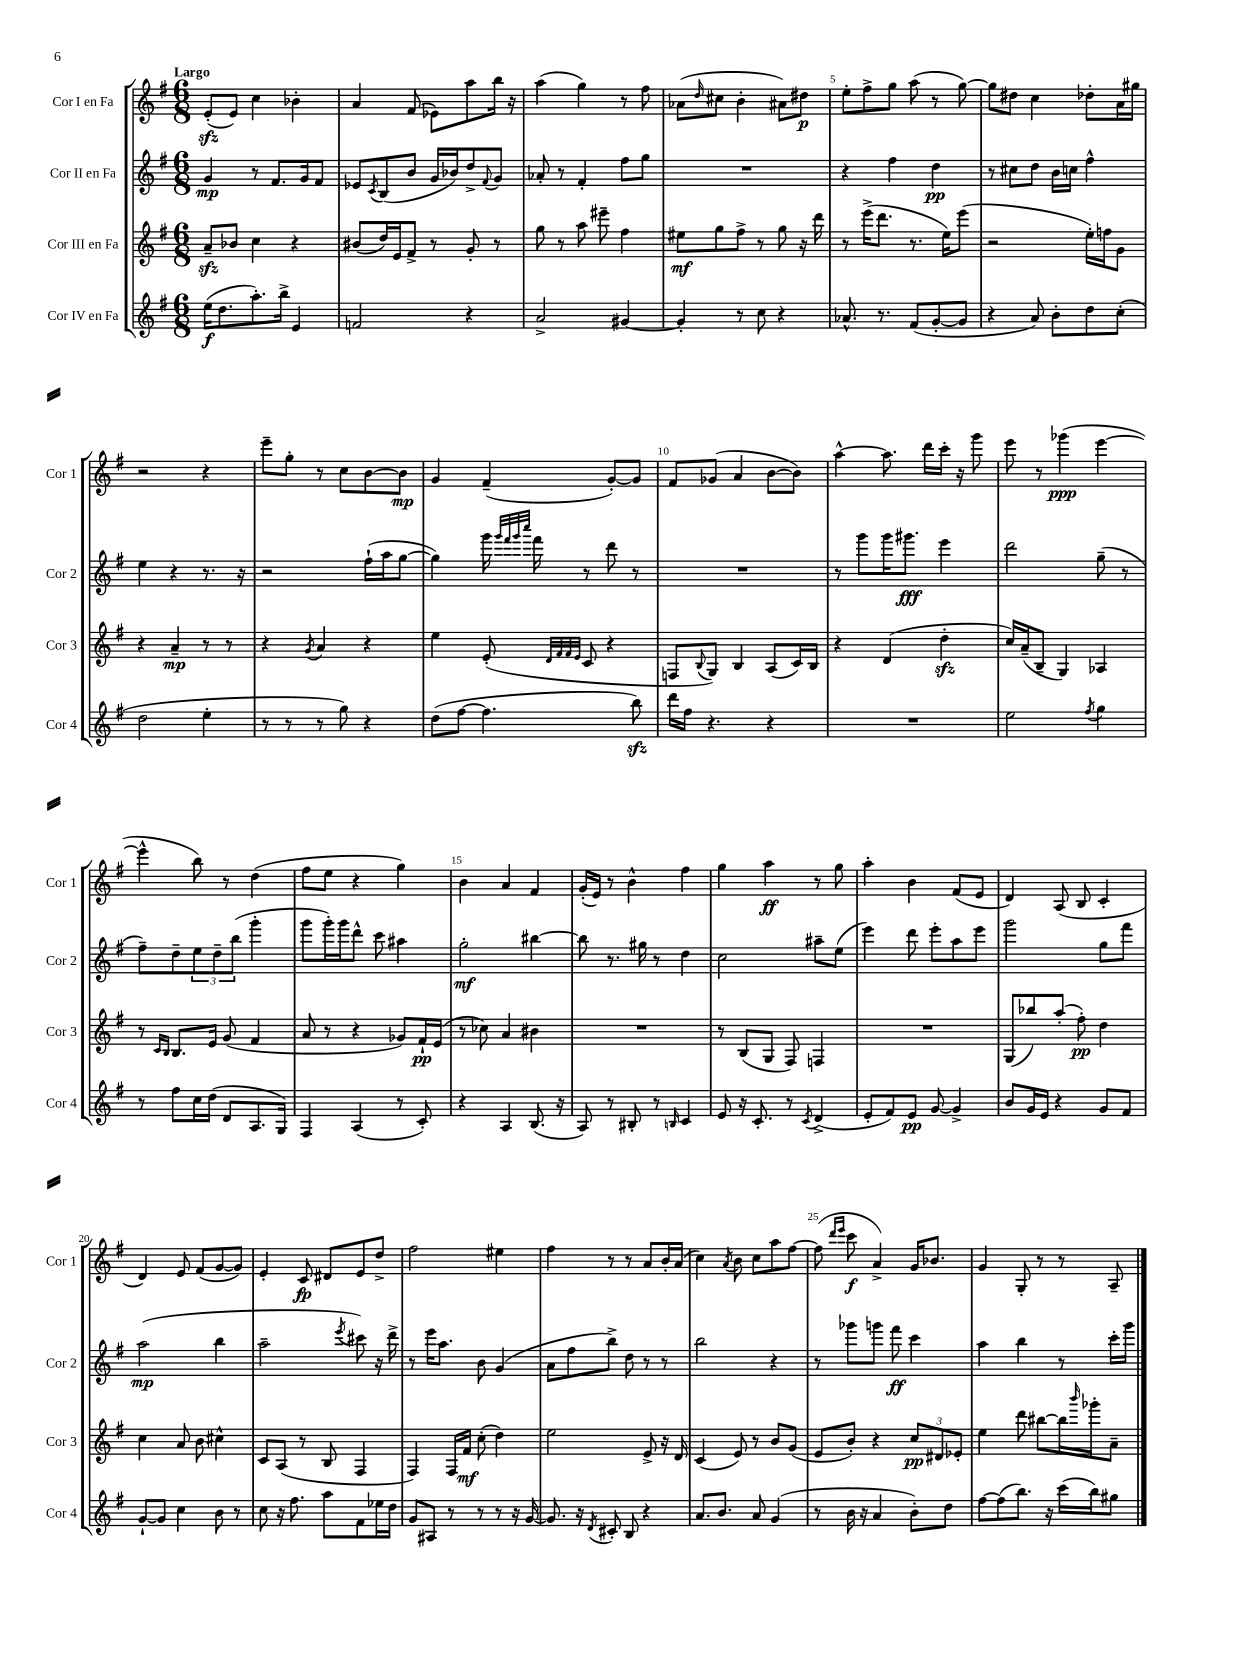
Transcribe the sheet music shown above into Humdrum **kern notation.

**kern	**kern	**kern	**kern
*staff4	*staff3	*staff2	*staff1
*clefG2	*clefG2	*clefG2	*clefG2
*k[f#]	*k[f#]	*k[f#]	*k[f#]
*M6/8	*M6/8	*M6/8	*M6/8
(16ee	8a~	4g	(8e'
8.dd	.	.	.
.	8b-	.	8e)
8.aa')	4cc	8r	4cc
.	.	8.f#	.
16bb^	.	.	.
4e	4r	.	4b-'
.	.	16g	.
.	.	8f#	.
=	=	=	=
2f	(8b#	8e-	4a
.	.	8qc	.
.	16dd)	(8B	.
.	16e	.	.
.	8f#^	8b	(8f#
.	8r	16g	8e-)
.	.	16b-)	.
4r	8g'	8dd^	8aa
.	.	8qqf#	.
.	8r	8g	16bb
.	.	.	16r
=	=	=	=
2a^	8gg	8a-'	(4aa
.	8r	8r	.
.	8aa	4f#'	4gg)
.	8eee#~	.	.
[4g#	4ff#	8ff#	8r
.	.	8gg	8ff#
=	=	=	=
4g#']	8ee#	2.r	(8a-
.	.	.	16qqdd
.	8gg	.	8cc#
8r	8ff#^	.	4b'
8cc	8r	.	.
4r	8gg	.	8a#)
.	16r	.	8dd#
.	16ddd	.	.
=	=	=	=
8.a-^^	8r	4r	8ee'
.	(16eee^	.	8ff#^
8.r	8.ddd	.	.
.	.	4ff#	8gg
(8f#	8.r	.	(8aa
[8g'	.	4dd	8r
.	16ee)	.	.
8g]	(8eee	.	[8gg)
=	=	=	=
4r	2r	8r	8gg]
.	.	8cc#	8dd#
8a)	.	8dd	4cc
8b'	.	16b	.
.	.	16cc	.
8dd	16ee')	4ff#^^	8dd-'
.	16ff	.	.
(8cc'	8g	.	16a
.	.	.	16gg#
=	=	=	=
2dd	4r	4ee	2r
.	4a~	4r	.
4ee'	8r	8.r	4r
.	8r	.	.
.	.	16r	.
=	=	=	=
8r	4r	2r	8eee~
8r	.	.	8gg'
.	8qg	.	.
8r	4a	.	8r
8gg)	.	.	8cc
4r	4r	(16ff#`	[8b
.	.	16aa	.
.	.	[8gg	8b]
=	=	=	=
(8dd	4ee	4gg])	4g
[8ff#	.	.	.
4.ff#]	(8e'	16ggg	(4f#~
.	.	32qqggg	.
.	.	32qqfff#	.
.	.	32qqggg	.
.	.	32qqcccc	.
.	.	16fff#	.
.	32qqd	.	.
.	32qqf#	.	.
.	32qqf#	.	.
.	32qqe	.	.
.	8c	8r	.
.	4r	8ddd	[8g')
8bb)	.	8r	8g]
=	=	=	=
16ddd	8F	2.r	8f#
16ff#	.	.	.
.	8qqB	.	.
4.r	8G)	.	(8g-
.	4B	.	4a
4r	(8A	.	[8b
.	16c)	.	8b])
.	16B	.	.
=	=	=	=
2.r	4r	8r	[4aa^^
.	.	8ggg	.
.	(4d	16ggg	8.aa]
.	.	8.ggg#	.
.	.	.	16ddd
.	4dd'	4eee	16ccc'
.	.	.	16r
.	.	.	8ggg
=	=	=	=
2ee	16cc)	2ddd	8eee
.	(16a~	.	.
.	8B~	.	8r
.	4G)	.	(4ggg-
8qff#	.	.	.
4gg	4A-	(8gg~	[4eee
.	.	8r	.
=	=	=	=
8r	8r	8ff#~)	4eee^^]
.	16qqc	.	.
.	16qqB	.	.
8ff#	8.B	8dd~	.
16cc	.	12ee	8bb)
(16dd	16e	.	.
.	.	12dd~	.
8d	(8g	.	8r
.	.	(12bb	.
8.A	4f#	4ggg'	(4dd
16G)	.	.	.
=	=	=	=
4F#	8a	8ggg	8ff#
.	8r	16ggg')	8ee
.	.	16ggg	.
(4A	4r	8ddd^^	4r
.	.	8ccc	.
8r	8g-)	4aa#	4gg)
8c')	16f#`	.	.
.	(16e	.	.
=	=	=	=
4r	8r	2gg'	4b
.	8cc-)	.	.
4A	4a	.	4a
(8.B	4b#	[4bb#	4f#
16r	.	.	.
=	=	=	=
8A)	2.r	8bb#]	(16g'
.	.	.	16e)
8r	.	8.r	8r
8B#'	.	.	4b^^
.	.	16gg#	.
8r	.	8r	.
16qqB	.	.	.
4c	.	4dd	4ff#
=	=	=	=
8e	8r	2cc	4gg
16r	(8B	.	.
8.c'	.	.	.
.	8G	.	4aa
8r	8F#)	.	.
8qc	.	.	.
(4d^	4F	8aa#~	8r
.	.	(8ee	8gg
=	=	=	=
8e'	2.r	4eee)	4aa'
8f#)	.	.	.
8e	.	8ddd	4b
[8g	.	8eee'	.
4g^]	.	8aa	(8f#
.	.	8eee	8e
=	=	=	=
8b	(8G	2ggg	4d)
16g	8bb-)	.	.
16e	.	.	.
4r	(8aa'	.	(8A
.	8ff#')	.	8B
8g	4dd	8gg	4c'
8f#	.	8fff#	.
=	=	=	=
[8g`	4cc	(2aa	4d)
8g]	.	.	.
4cc	8a	.	8e
.	8b	.	(8f#
8b	4cc#^^	4bb	[8g
8r	.	.	8g])
=	=	=	=
8cc	8c	2aa~	4e'
16r	(8A	.	.
8.ff#	.	.	.
.	8r	.	8c
8aa	8B	.	8d#
.	.	8qeee	.
8f#	4F#	8ccc#)	8e
16ee-	.	16r	8dd^
16dd	.	16ddd^	.
=	=	=	=
8g	4F#)	8r	2ff#
8A#	.	16eee	.
.	.	8.aa	.
8r	16F#	.	.
.	16f#	.	.
8r	(8cc'	8b	.
8r	4dd)	(4g	4ee#
16r	.	.	.
[16g	.	.	.
=	=	=	=
8.g]	2ee	8a	4ff#
.	.	8ff#	.
16r	.	.	.
8qd	.	.	.
8c#'	.	8bb^)	8r
8B	.	8dd	8r
4r	8e^	8r	8a
.	16r	8r	16b'
.	16d	.	(16a
=	=	=	=
8.a	(4c	2bb	4cc)
8.b	.	.	.
.	.	.	8qa
.	8e)	.	8b
8a	8r	.	8cc
(4g	8b	4r	8aa
.	(8g	.	[8ff#
=	=	=	=
8r	8e	8r	(8ff#]
.	.	.	16qqddd
.	.	.	16qqeee
16b	8b')	8ggg-	8ccc
16r	.	.	.
4a	4r	8ggg	4a^)
.	.	8fff#	.
8b')	12cc	4ccc	16g
.	.	.	8.b-
.	12d#	.	.
8dd	.	.	.
.	12e-'	.	.
=	=	=	=
[8ff#	4ee	4aa	4g
(8ff#]	.	.	.
8.bb)	8ddd	4bb	8G'
.	[8bb#	.	8r
16r	.	.	.
(16ccc	16bb#]	8r	8r
.	16qqbbb	.	.
16bb)	16ggg-'	.	.
8gg#	8a~	16ccc'	8A~
.	.	16ggg	.
==	==	==	==
*-	*-	*-	*-
